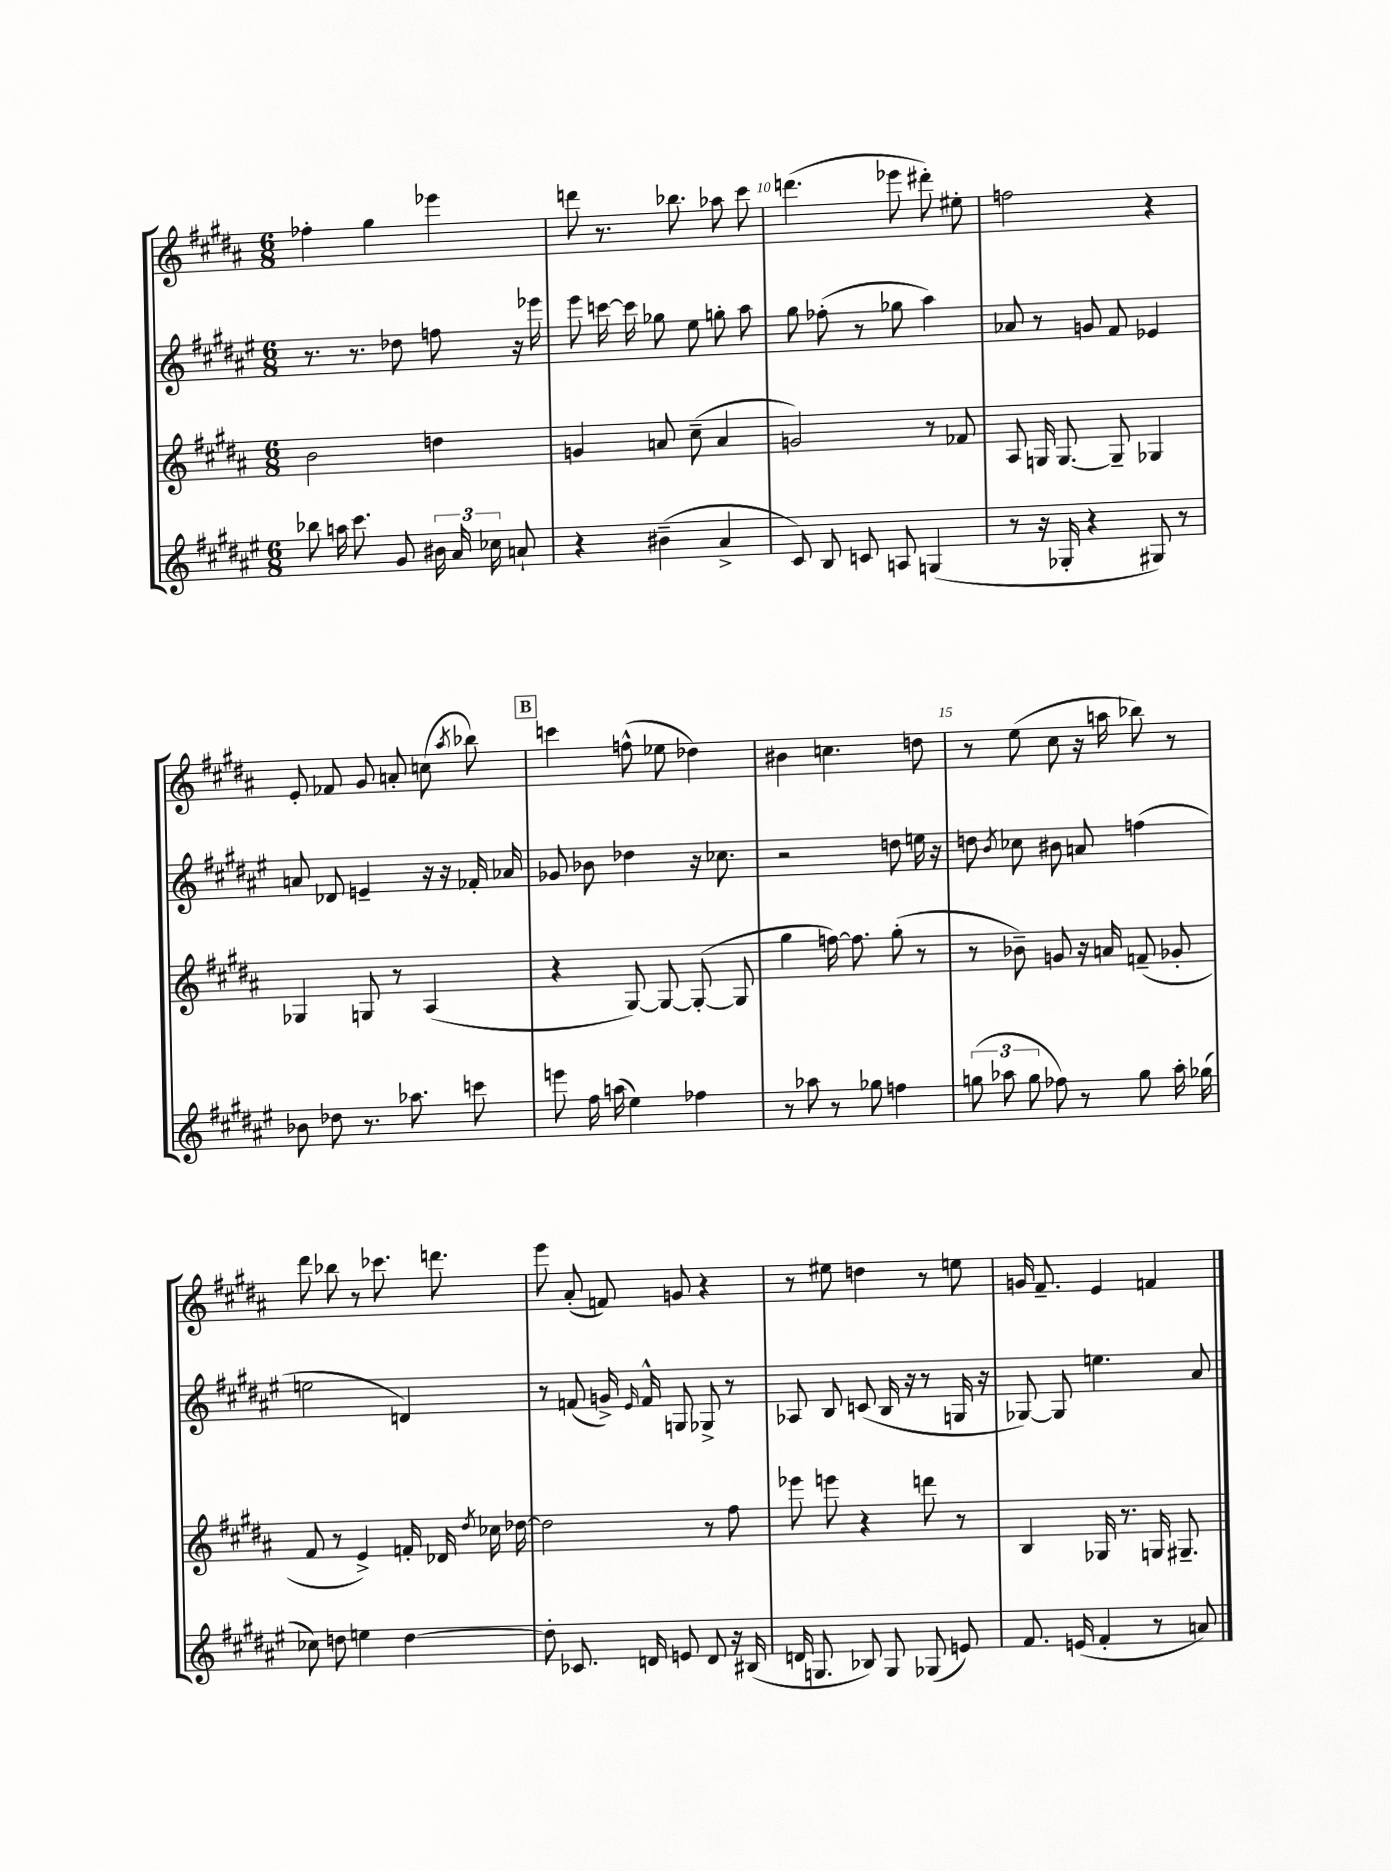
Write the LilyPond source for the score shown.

<<
\new StaffGroup <<
\new Staff = "s0" {
    \clef treble \key b \major \numericTimeSignature \time 6/8
    \autoBeamOff fes''4-. gis''4 ees'''4 |
    d'''8 r8. bes''8. aes''8 cis'''8 |
    d'''4.( ees'''8 dis'''8-.) eis''8-. |
    f''2 r4 |
    e'8-. fes'8 gis'8 a'8-. c''8( \acciaccatura { ais''8 } bes''8) |
    \mark \markup { \box "B" } c'''4 f''8-^( ees''8 des''4) |
    bis'4 c''4. d''8 |
    r8 e''8( cis''8 r16 a''16 bes''8) r8 |
    dis'''8 bes''8 r8 ces'''8. d'''8. |
    e'''8 ais'8-.( f'8) g'8 r4 |
    r8 eis''8 d''4 r8 e''8 |
    g'16 fis'8.-- e'4 f'4 \bar "|." |
}
\new Staff = "s1" {
    \clef treble \key fis \major \numericTimeSignature \time 6/8
    \autoBeamOff r8. r8. des''8 f''8 r16 ees'''16 |
    eis'''8 c'''16~ c'''16 ges''8 eis''8 g''8-. ais''8 |
    gis''8 fes''8-.( r8 ges''8 ais''4) |
    aes'8 r8 g'8 fis'8 ees'4 |
    a'8 des'8 e'4-- r16 r16 fes'16-. aes'16 |
    \mark \markup { \box "B" } ges'8 bes'8 des''4 r16 ces''8. |
    r2 d''8 e''16 r16 |
    d''8 \acciaccatura { b'8 } ces''8 bis'8 a'8 f''4( |
    e''2 d'4) |
    r8 f'8( g'16->) \grace { eis'16 } f'16-^ g8 ges8-> r8 |
    aes8 b8 c'8( b16 r16 r8 g16 r16 |
    ges8~) ges8 e''4. ais'8 \bar "|." |
}
\new Staff = "s2" {
    \clef treble \key b \major \numericTimeSignature \time 6/8
    \autoBeamOff b'2 d''4 |
    g'4 a'8 cis''8--( a'4 |
    g'2) r8 fes'8 |
    ais8 g16 g8.~ g8-- ges4 |
    ges4 g8 r8 ais4( |
    \mark \markup { \box "B" } r4 gis8~) gis8~ gis8~-.( gis8 |
    gis''4 f''16~) f''8. gis''8-.( r8 |
    r8 bes'8--) g'8 r16 a'16 f'8--( ges'8-. |
    fis'8 r8 e'4->) f'16-. des'16 \acciaccatura { dis''8 } ces''16 des''16~ |
    des''2 r8 fis''8 |
    ees'''8 e'''8 r4 d'''8 r8 |
    b4 ges16 r8. g16 gis8.-- \bar "|." |
}
\new Staff = "s3" {
    \clef treble \key fis \major \numericTimeSignature \time 6/8
    \autoBeamOff bes''8 a''16 cis'''8. gis'8 \tuplet 3/2 { bis'16 ais'16 ces''16 } a'8-! |
    r4 bis'4--( ais'4-> |
    cis'8) b8 c'8 a8 g4( |
    r8 r16 ges16-. r4 gis8) r8 |
    bes'8 des''8 r8. aes''8. c'''8 |
    \mark \markup { \box "B" } e'''8 fis''16 a''16( eis''4) fes''4 |
    r8 aes''8 r8 ges''8 f''4 |
    \tuplet 3/2 { g''8( aes''8 g''8 } fes''8) r8 g''8 aes''16-. ges''16( |
    ces''8) d''8 e''4 d''4~ |
    d''8-. ces'8. d'16 e'8 d'8 r16 bis16( |
    d'16 g8. bes8) g8 ges8( e'8) |
    fis'8. e'16( fis'4-. r8 a'8) \bar "|." |
}
>>
>>
\layout { \context { \Score currentBarNumber = #8 \override BarNumber.break-visibility = ##(#f #t #t) barNumberVisibility = #(every-nth-bar-number-visible 5) } }
